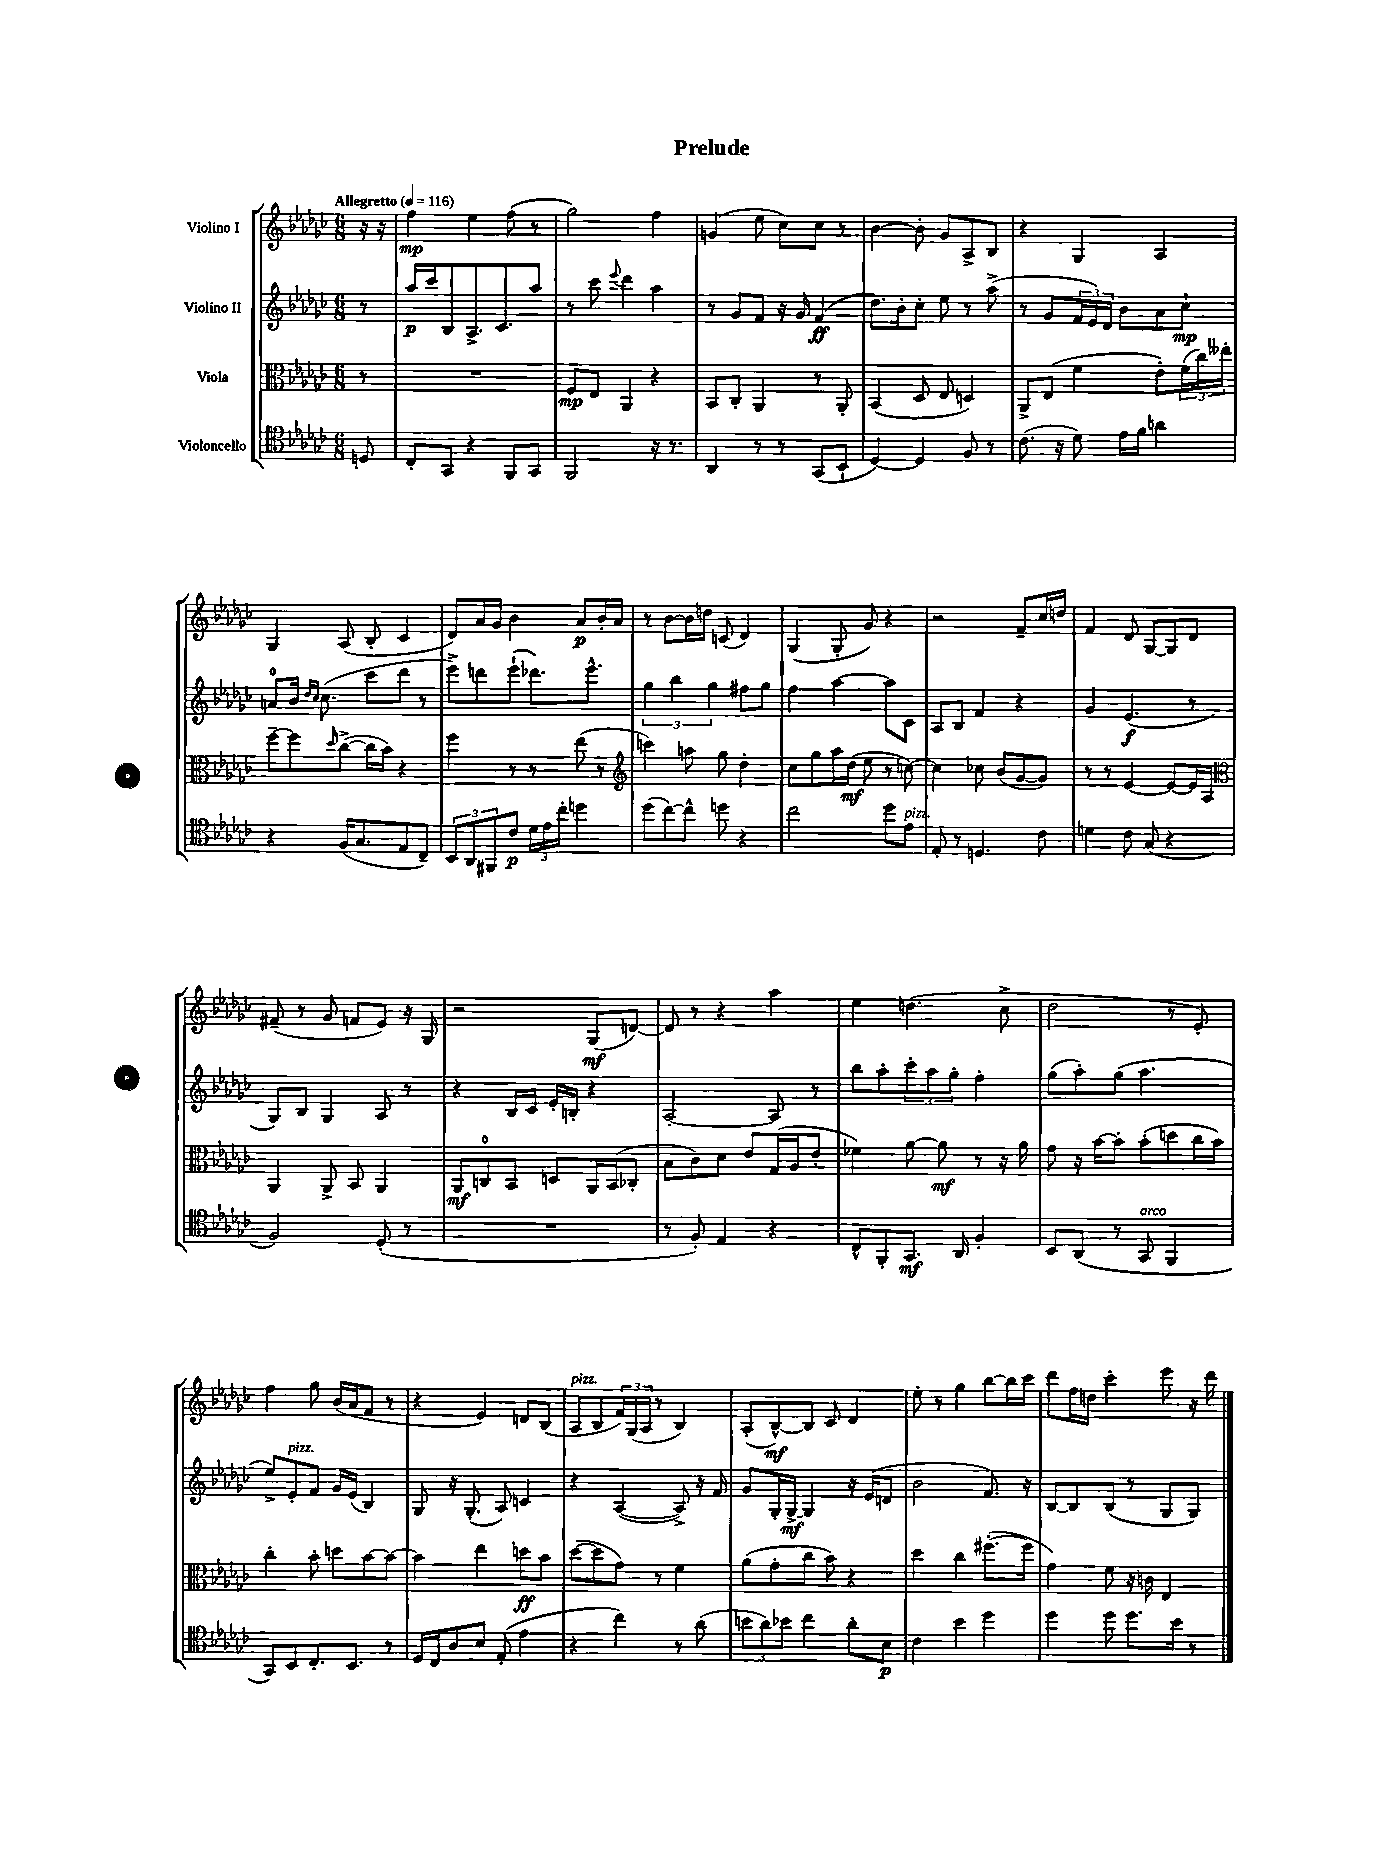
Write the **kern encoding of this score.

**kern	**dynam	**kern	**dynam	**kern	**dynam	**kern	**dynam
*part4	*part4	*part3	*part3	*part2	*part2	*part1	*part1
*staff4	*staff4	*staff3	*staff3	*staff2	*staff2	*staff1	*staff1
*I"Violoncello	*	*I"Viola	*	*I"Violino II	*	*I"Violino I	*
*clefC4	*	*clefC3	*	*clefG2	*	*clefG2	*
*k[b-e-a-d-g-c-]	*	*k[b-e-a-d-g-c-]	*	*k[b-e-a-d-g-c-]	*	*k[b-e-a-d-g-c-]	*
*M6/8	*	*M6/8	*	*M6/8	*	*M6/8	*
*MM116	*	*MM116	*	*MM116	*	*MM116	*
=	=	=	=	=	=	=	=
!	!	!	!	!	!	!LO:TX:a:B:t=Allegretto	!
8Dn/	.	8r	.	8r	.	16r	.
.	.	.	.	.	.	16r	.
=1	=1	=1	=1	=1	=1	=1	=1
8C-'/L	.	2.r	.	16aa-/LL	p	4ff\	mp
.	.	.	.	16ccc-/J	.	.	.
8GG-/J	.	.	.	8B-/	.	.	.
4r	.	.	.	8.A-^/	.	4ee-\	.
.	.	.	.	8.c-/	.	.	.
8FF/L	.	.	.	.	.	(8ff\	.
8GG-/J	.	.	.	8aa-/J	.	8r	.
=2	=2	=2	=2	=2	=2	=2	=2
2FF/	.	8F/L	mp	8r	.	2gg-\)	.
.	.	8E-/J	.	8ccc-\	.	.	.
.	.	.	.	8qqeee-/	.	.	.
.	.	4AA-/	.	4ddd-\	.	.	.
16r	.	4r	.	4aa-\	.	4ff\	.
8.r	.	.	.	.	.	.	.
=3	=3	=3	=3	=3	=3	=3	=3
4AA-/	.	8BB-/L	.	8r	.	(4gn/	.
.	.	8C-'/J	.	8g-/L	.	.	.
8r	.	4AA-/	.	8f/J	.	8ee-\	.
8r	.	.	.	16r	.	8cc-\L)	.
.	.	.	.	16g-/	.	.	.
(8GG-/L	.	8r	.	(4f/	ff	8cc-\J	.
8BB-`/J	.	8AA-'/	.	.	.	8r	.
=4	=4	=4	=4	=4	=4	=4	=4
[4D-/)	.	(4BB-/	.	8.dd-\L)	.	[4b-\	.
.	.	.	.	16b-'\k	.	.	.
4D-/]	.	8D-/	.	8cc-'\J	.	8b-'\]	.
.	.	8E-/	.	8ee-\	.	8g-/L	.
8F/	.	4Dn/)	.	8r	.	8A-^/	.
8r	.	.	.	(8aa-^\	.	8B-/J	.
=5	=5	=5	=5	=5	=5	=5	=5
(8.c-\	.	8AA-^/L	.	8r	.	4r	.
.	.	(8E-/J	.	8g-/L	.	.	.
16r	.	.	.	.	.	.	.
8d-\)	.	4f\	.	24f/L	.	4G-/	.
.	.	.	.	24e-/)	.	.	.
.	.	.	.	24d-/JJ	.	.	.
16e-\LL	.	.	.	8b-\L	.	.	.
16f\JJ	.	.	.	.	.	.	.
4an\	.	8e-'\L)	.	8a-\	.	4A-/	.
.	.	(24f\L	.	8cc-`\J	mp	.	.
.	.	24cc-\)	.	.	.	.	.
.	.	24ee--X'\JJ	.	.	.	.	.
!!LO:LB:g=z
=6	=6	=6	=6	=6	=6	=6	=6
4r	.	[8ff~\L	.	8an/L	.	4G-/	.
.	.	8ff\]	.	16b-/Jk	.	.	.
.	.	.	.	16qqdd-/LL	.	.	.
.	.	.	.	16qqcc-/JJ	.	.	.
.	.	.	.	(8.cc-\	.	.	.
.	.	16qqdd-/	.	.	.	.	.
(16F/KL	.	([8cc-^\J	.	.	.	(8A-/	.
8.G-/	.	.	.	.	.	.	.
.	.	16cc-\LL]	.	8ccc-\L	.	8B-'/	.
.	.	16b-\JJ)	.	.	.	.	.
8E-/	.	4r	.	8ddd-\J	.	4c-/	.
8C-~/J)	.	.	.	8r	.	.	.
=7	=7	=7	=7	=7	=7	=7	=7
12BB-/L	.	4ff\	.	8eee-^\L)	.	8d-/L)	.
12AA-/	.	.	.	.	.	.	.
.	.	.	.	8dddn\	.	16a-/L	.
12FF#X/	.	.	.	.	.	.	.
.	.	.	.	.	.	16g-/JJ	.
8c-/J	p	8r	.	(8eee-`\J	.	4b-\	.
24d-\LL	.	8r	.	8.ddd-X\L)	.	.	.
24e-\	.	.	.	.	.	.	.
24cc-'\JJ	.	.	.	.	.	.	.
4ddn\	.	(8ee-\	.	.	.	8a-/L	p
.	.	.	.	8.eee-^^\J	.	.	.
.	.	8r	.	.	.	16b-'/L	.
.	.	.	.	.	.	16a-/JJ	.
=8	=8	=8	=8	=8	=8	=8	=8
*	*	*clefG2	*	*	*	*	*
(8dd-\L	.	4cccn\)	.	6gg-\	.	8r	.
[8cc-\)	.	.	.	.	.	[8b-\L	.
.	.	.	.	6bb-\	.	.	.
8cc-^^\J]	.	8aan\	.	.	.	16b-\L]	.
.	.	.	.	.	.	16ddn\JJ	.
.	.	.	.	6gg-\	.	.	.
8ddn\	.	8gg-\	.	.	.	(8cn/	.
4r	.	4dd-'\	.	8ff#X\L	.	4d-/)	.
.	.	.	.	8gg-\J	.	.	.
=9	=9	=9	=9	=9	=9	=9	=9
2cc-\	.	8cc-\L	.	4ff\	.	(4G-/	.
.	.	8gg-\	.	.	.	.	.
.	.	16aa-\L	.	[4aa-\	.	8G-'/	.
.	.	(16dd-\JJ	mf	.	.	.	.
.	.	8ee-\	.	.	.	8g-/)	.
8dd-\L	.	8r	.	8aa-\L]	.	4r	.
!LO:TX:a:i:t=pizz.	!	!	!	!	!	!	!
8e-\J	.	[8ccn\)	.	8c-\J	.	.	.
=10	=10	=10	=10	=10	=10	=10	=10
8E-'/	.	4cc\]	.	8A-/L	.	2r	.
8r	.	.	.	8B-/J	.	.	.
4.Dn/	.	8cc-X\	.	4f/	.	.	.
.	.	(8b-/L	.	.	.	.	.
.	.	[8g-/	.	4r	.	8f~/L	.
8c-\	.	8g-/J])	.	.	.	16cc-/L	.
.	.	.	.	.	.	16ddn/JJ	.
=11	=11	=11	=11	=11	=11	=11	=11
4dn\	.	8r	.	4g-/	.	4f/	.
.	.	8r	.	.	.	.	.
8c-\	.	[4e-/	.	(4.e-/	f	8d-/	.
(8G-/	.	.	.	.	.	[8G-/L	.
4r	.	8e-/L_	.	.	.	8G-/]	.
.	.	16e-/L]	.	8r	.	8d-/J	.
.	.	16A-/JJ	.	.	.	.	.
!!LO:LB:g=z
=12	=12	=12	=12	=12	=12	=12	=12
*	*	*clefC3	*	*	*	*	*
2F/)	.	4AA-/	.	8G-/L)	.	(8f#X~/	.
.	.	.	.	8B-/J	.	8r	.
.	.	8AA-^/	.	4G-/	.	8g-/	.
.	.	8BB-/	.	.	.	8fn/L	.
(8D-'/	.	4AA-/	.	8A-/	.	8e-/J)	.
8r	.	.	.	8r	.	16r	.
.	.	.	.	.	.	16G-/	.
=13	=13	=13	=13	=13	=13	=13	=13
2.r	.	8AA-/L	mf	4r	.	2r	.
.	.	8Cn/	.	.	.	.	.
.	.	8BB-/J	.	16B-/LL	.	.	.
.	.	.	.	16c-/JJ	.	.	.
.	.	8Dn/L	.	16e-'/LL	.	.	.
.	.	.	.	16Bn'/JJ	.	.	.
.	.	16AA-/L	.	4r	.	(8G-/L	mf
.	.	(16BB-/J	.	.	.	.	.
.	.	8C-X'/J	.	.	.	[8dn/J)	.
=14	=14	=14	=14	=14	=14	=14	=14
8r	.	8B-\L	.	[2A-'/	.	8d/]	.
8F'/)	.	8c-\)	.	.	.	8r	.
4E-/	.	8d-\J	.	.	.	4r	.
.	.	8e-/L	.	.	.	.	.
4r	.	(16G-/L	.	8A-/]	.	4aa-\	.
.	.	16A-/J	.	.	.	.	.
.	.	8e-'/J	.	8r	.	.	.
=15	=15	=15	=15	=15	=15	=15	=15
8C-^^/L	.	4f-X\)	.	8bb-\L	.	4ee-\	.
8FF'/	.	.	.	8aa-'\	.	.	.
8.GG-/J	mf	[8a-\	.	12ccc-'\	.	(4.ddn\	.
.	.	.	.	12aa-\	.	.	.
.	.	8a-\]	mf	.	.	.	.
.	.	.	.	12gg-'\J	.	.	.
16AA-/	.	.	.	.	.	.	.
4F'/	.	8r	.	4ff'\	.	.	.
.	.	16r	.	.	.	8cc-^\	.
.	.	16a-\	.	.	.	.	.
=16	=16	=16	=16	=16	=16	=16	=16
8BB-/L	.	8g-\	.	(8gg-\L	.	2dd-\	.
(8AA-/J	.	16r	.	8aa-'\)	.	.	.
.	.	[16b-\KL	.	.	.	.	.
8r	.	8b-'\J]	.	(8gg-\J	.	.	.
!LO:TX:a:i:t=arco	!	!	!	!	!	!	!
8GG-/	.	(8b-'\L	.	4.aa-\	.	.	.
4FF/	.	8ddn\	.	.	.	8r	.
.	.	16cc-\L	.	.	.	8e-'/)	.
.	.	16b-\JJ)	.	.	.	.	.
!!LO:LB:g=z
=17	=17	=17	=17	=17	=17	=17	=17
8GG-/L)	.	4cc-'\	.	8ee-^/L)	.	4ff\	.
!	!	!	!	!LO:TX:a:i:t=pizz.	!	!	!
8BB-/	.	.	.	8e-'/	.	.	.
8.C-'/	.	8b-'\	.	8f/J	.	8gg-\	.
.	.	8ddn\L	.	16g-/LL	.	(16b-/LL	.
8.BB-/J	.	.	.	(16e-/JJ	.	16a-/J	.
.	.	[8b-\	.	4B-/)	.	8f/J	.
8r	.	8b-\J_	.	.	.	8r	.
=18	=18	=18	=18	=18	=18	=18	=18
16D-/LL	.	4b-\]	.	8G-/	.	4r	.
16C-/J	.	.	.	.	.	.	.
8A-/	.	.	.	16r	.	.	.
.	.	.	.	(8.G-'/	.	.	.
8B-/J	.	4ee-\	.	.	.	4e-/)	.
(8E-'/	.	.	.	8A-/)	.	.	.
4e-\	.	8ddn\L	ff	4cn/	.	8dn/L	.
.	.	8b-\J	.	.	.	(8B-/J	.
=19	=19	=19	=19	=19	=19	=19	=19
!	!	!	!	!	!	!LO:TX:a:i:t=pizz.	!
4r	.	([8dd-\L	.	4r	.	8A-/L	.
.	.	8dd-\]	.	.	.	8B-/	.
4cc-\)	.	8g-\J)	.	([4A-/	.	24f/L)	.
.	.	.	.	.	.	(24G-/	.
.	.	.	.	.	.	24A-/JJ	.
.	.	8r	.	.	.	8r	.
8r	.	4f\	.	8A-^/])	.	4B-/)	.
(8a-\	.	.	.	16r	.	.	.
.	.	.	.	16f/	.	.	.
=20	=20	=20	=20	=20	=20	=20	=20
12bn\L	.	(8a-\L	.	8g-/L	.	(8A-'/L	.
12a-\)	.	.	.	.	.	.	.
.	.	8g-'\	.	16G-'/L	.	[8B-^^/)	mf
12b-X\J	.	.	.	.	.	.	.
.	.	.	.	[16G-^/JJ	mf	.	.
4cc-\	.	8cc-\J	.	4G-/]	.	8B-/J]	.
.	.	8b-\)	.	.	.	8c-/	.
8a-'\L	.	4r	.	16r	.	4d-/	.
.	.	.	.	(16e-/KL	.	.	.
8B-\J	p	.	.	8dn/J	.	.	.
=21	=21	=21	=21	=21	=21	=21	=21
4c-\	.	4dd-\	.	2b-\	.	8ee-'\	.
.	.	.	.	.	.	8r	.
4b-\	.	4cc-\	.	.	.	4gg-\	.
4dd-\	.	([8.ff#X'\L	.	8.f/)	.	[8bb-\L	.
.	.	.	.	.	.	16bb-\L]	.
.	.	16ff#\Jk]	.	16r	.	16ccc-\JJ	.
=22	=22	=22	=22	=22	=22	=22	=22
4dd-\	.	4g-\)	.	[8B-/L	.	8ddd-\L	.
.	.	.	.	8B-/]	.	16ff\L	.
.	.	.	.	.	.	16ddn\JJ	.
8dd-\	.	8f\	.	(8B-/J	.	4ccc-'\	.
8.dd-\L	.	16r	.	8r	.	.	.
.	.	16cn\	.	.	.	.	.
.	.	4E-/	.	8G-/L	.	8eee-\	.
16b-\Jk	.	.	.	.	.	.	.
8r	.	.	.	8G-/J)	.	16r	.
.	.	.	.	.	.	16ddd-\	.
==	==	==	==	==	==	==	==
*-	*-	*-	*-	*-	*-	*-	*-
